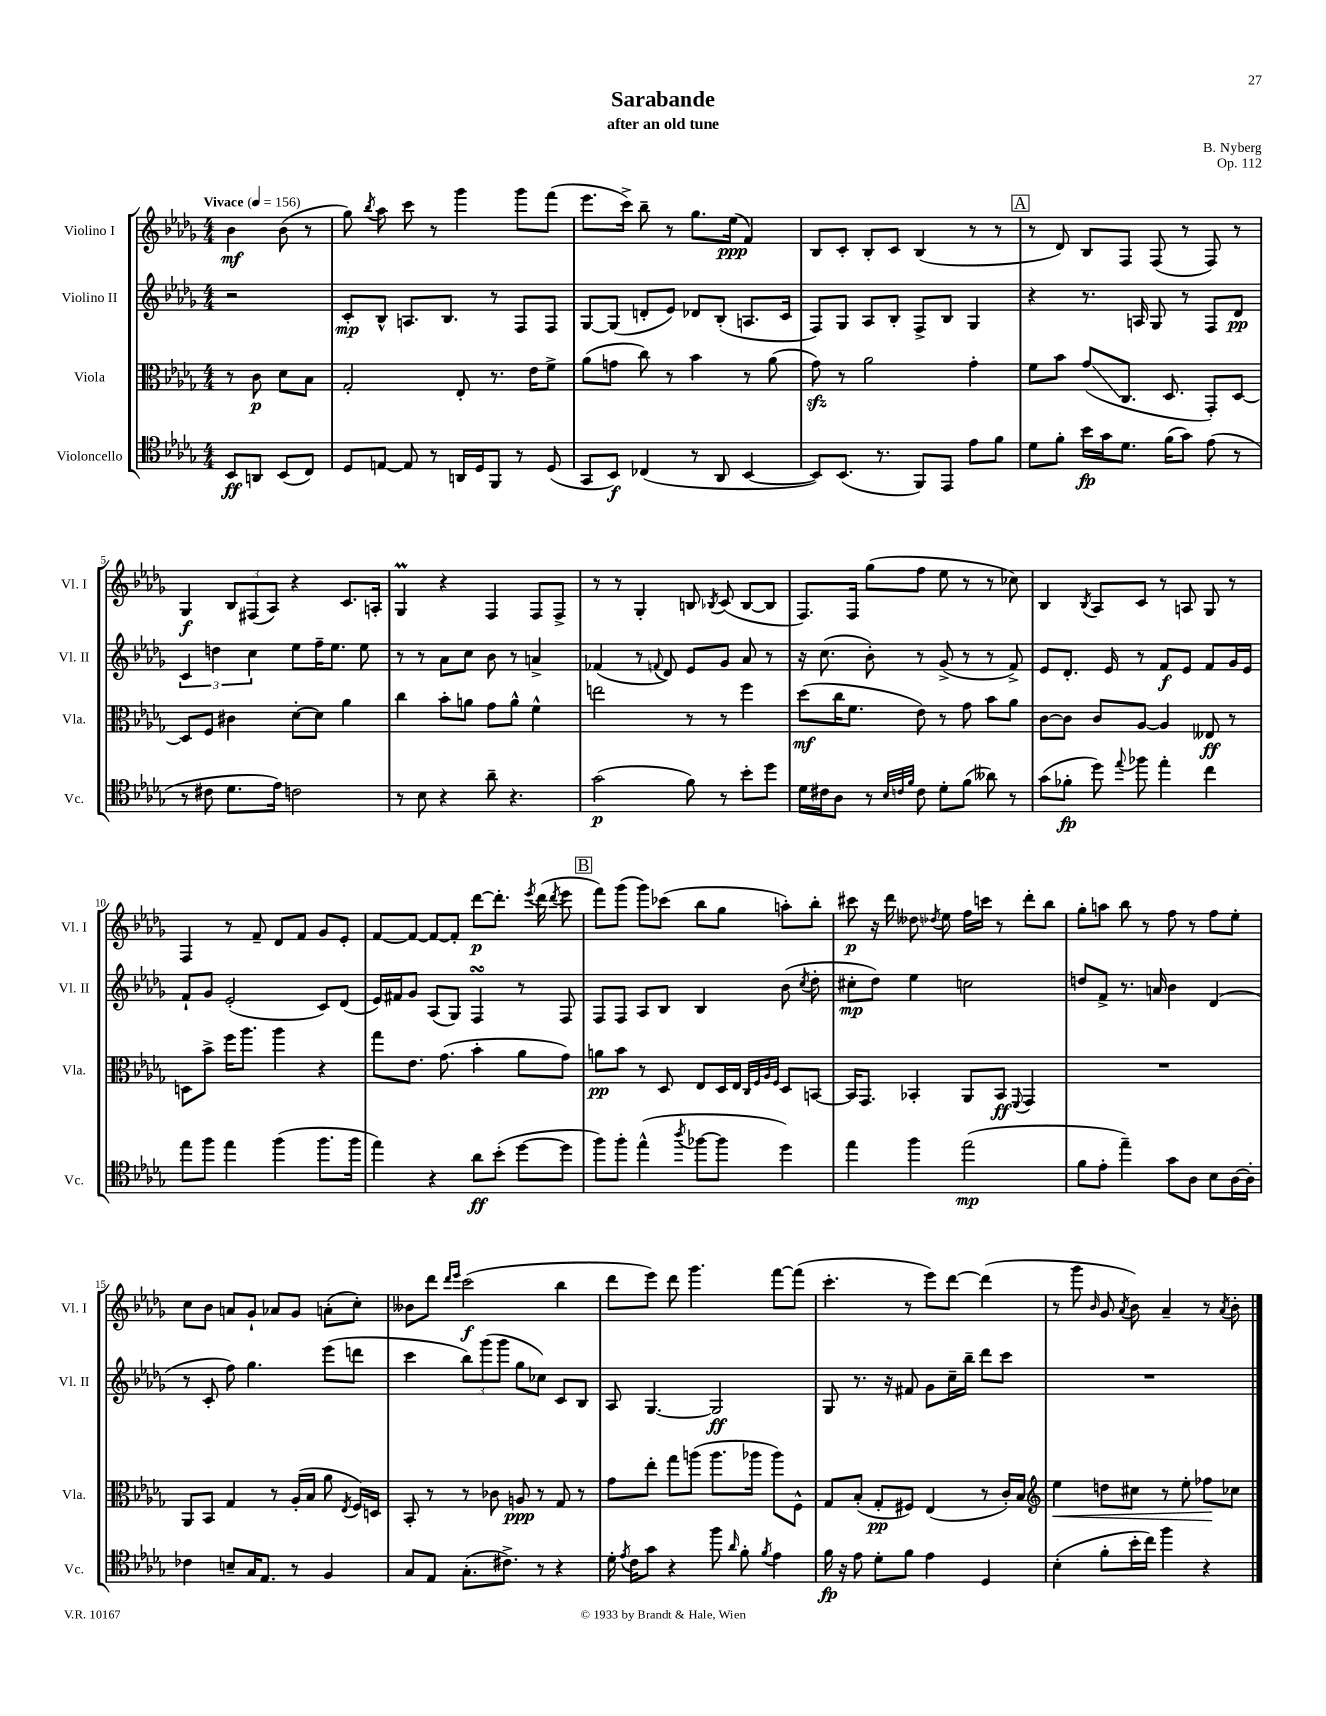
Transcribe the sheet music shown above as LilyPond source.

\header { title = "Sarabande" composer = "B. Nyberg" subtitle = "after an old tune" opus = "Op. 112" }
<<
\new StaffGroup <<
\new Staff = "s0" \with { instrumentName = "Violino I" shortInstrumentName = "Vl. I" } {
    \clef treble \key des \major \numericTimeSignature \time 4/4 \partial 2 \tempo "Vivace" 4 = 156
    \autoBeamOff bes'4\mf bes'8( r8 |
    ges''8) \acciaccatura { bes''8 } aes''8 c'''8 r8 ges'''4 ges'''8[ f'''8]( |
    ees'''8.[ c'''16]->) bes''8-- r8 ges''8.[ ees''16]\ppp( f'4) |
    bes8[ c'8]-. bes8[-. c'8] bes4( r8 r8 |
    \mark \markup { \box "A" } r8 des'8) bes8[ f8] f8( r8 f8) r8 |
    ges4\f \tuplet 3/2 { bes8[ fis8( aes8]) } r4 c'8.[ a16]-. |
    ges4\prall r4 f4 f8[ f8]-> |
    r8 r8 ges4-. b8 \acciaccatura { bes8 } c'8( bes8[~ bes8] |
    f8.[) f16] ges''8[( f''8] ees''8 r8 r8 ces''8) |
    bes4 \acciaccatura { bes8 } aes8[ c'8] r8 a8 ges8 r8 |
    f4 r8 f'8-- des'8[ f'8] ges'8[ ees'8]-. |
    f'8[~ f'8]~ f'8[~ f'8]-. des'''8[~\p des'''8.]-. \acciaccatura { ees'''8 } des'''16( \acciaccatura { des'''8 } ees'''8 |
    \mark \markup { \box "B" } f'''8[) ges'''8]( ges'''8[) ces'''8]( bes''8[ ges''8] a''8[-.) bes''8]-. |
    cis'''8\p r16 des'''16 deses''8 \acciaccatura { des''8 } ees''8 f''16[ c'''16] r8 des'''8[-. bes''8] |
    ges''8[-. a''8] bes''8 r8 f''8 r8 f''8[ ees''8]-. |
    c''8[ bes'8] a'8[ ges'8]-! aes'8[ ges'8] a'8[-.( c''8]-.) |
    beses'8[ des'''8] \grace { des'''16[ ees'''16] } c'''2\f( bes''4 |
    des'''8[ ees'''8]) des'''8 ges'''4. f'''8[~ f'''8]( |
    c'''4.-. r8 ees'''8[) des'''8]~ des'''4( |
    r8 ges'''8 \grace { bes'16 } ges'8 \acciaccatura { aes'8 } bes'8) aes'4-- r8 \acciaccatura { aes'8 } bes'8-. \bar "|." |
}
\new Staff = "s1" \with { instrumentName = "Violino II" shortInstrumentName = "Vl. II" } {
    \clef treble \key des \major \numericTimeSignature \time 4/4 \partial 2
    \autoBeamOff r2 |
    c'8[-.\mp bes8]-^ a8.[ bes8.] r8 f8[ f8] |
    ges8[~ ges8]( d'8[-. ees'8]) des'8[ bes8]-.( a8.[ c'16] |
    f8[) ges8] aes8[ bes8]-. f8[-> bes8] ges4 |
    \mark \markup { \box "A" } r4 r8. a16 ges8 r8 f8[ des'8]\pp |
    \tuplet 3/2 { c'4 d''4 c''4 } ees''8[ f''16-- ees''8.] ees''8 |
    r8 r8 aes'8[ c''8] bes'8 r8 a'4-> |
    fes'4( r8 \appoggiatura { f'8 } des'8) ees'8[ ges'8] aes'8 r8 |
    r16 c''8.( bes'8-.) r8 ges'8->( r8 r8 f'8->) |
    ees'8[ des'8.]-. ees'16 r8 f'8[\f ees'8] f'8[ ges'16 ees'16] |
    f'8[-! ges'8] ees'2-.( c'8[) des'8]( |
    ees'16[) fis'16 ges'8] aes8[( ges8]) f4\turn r8 f8 |
    \mark \markup { \box "B" } f8[ f8] aes8[ bes8] bes4 bes'8( \acciaccatura { c''8 } des''8-. |
    cis''8[-.\mp des''8]) ees''4 c''2 |
    d''8[ f'8]-> r8. a'16 bes'4 des'4( |
    r8 c'8-. f''8) ges''4. ees'''8[( d'''8] |
    c'''4 \tuplet 3/2 { bes''8[) ges'''8( ges'''8] } ges''8[ ces''8]) c'8[ bes8] |
    aes8 ges4.~ ges2\ff |
    ges8 r8. r16 fis'8 ges'8[ c''16-- bes''16]-- des'''8[ c'''8] |
    R1 \bar "|." |
}
\new Staff = "s2" \with { instrumentName = "Viola" shortInstrumentName = "Vla." } {
    \clef alto \key des \major \numericTimeSignature \time 4/4 \partial 2
    \autoBeamOff r8 c'8\p des'8[ bes8] |
    ges2-. ees8-. r8. ees'16[ f'8]-> |
    aes'8[( g'8] c''8) r8 bes'4 r8 aes'8( |
    ges'8\sfz) r8 aes'2 ges'4-. |
    \mark \markup { \box "A" } f'8[ bes'8] ges'8[\glissando( c8.] des8. ges,8[-.) des8]~ |
    des8[ f8] cis'4 des'8[~-. des'8] aes'4 |
    c''4 bes'8[-. a'8] ges'8[ a'8]-^ f'4-^ |
    e''2 r8 r8 f''4 |
    des''8[\mf( c''16 f'8.] ees'8) r8 ges'8 bes'8[ aes'8] |
    c'8[~ c'8] c'8[ aes8]~ aes4 eeses8\ff r8 |
    d8[ bes'8]-> f''16[ aes''8.] aes''4 r4 |
    ges''8[ ees'8.] ges'8.( bes'4-. aes'8[ ges'8]) |
    \mark \markup { \box "B" } a'8[\pp bes'8] r8 des8 ees8[ des16 ees16] \grace { c32[ f32 aes32 f32] } des8[ b,8]~ |
    b,16[ ges,8.] bes,4-. aes,8[ bes,8]\ff \appoggiatura { f,8 } ges,4 |
    R1 |
    aes,8[ bes,8] ges4 r8 aes16[-.( bes16] aes'8 \acciaccatura { ees8 } f16[) d16] |
    bes,8-. r8 r8 ces'8 a8\ppp r8 ges8 r8 |
    ges'8[ ees''8]-. ges''8[ a''8]( a''8.[ aes''16] aes''8[) f8]-^ |
    ges8[ bes8]-.( ges8[-.\pp fis8]) ees4( r8 c'16[-.) bes16] |
    \clef treble ees''4\< d''8[ cis''8] r8 ees''8-. fes''8[\! ces''8] \bar "|." |
}
\new Staff = "s3" \with { instrumentName = "Violoncello" shortInstrumentName = "Vc." } {
    \clef tenor \key des \major \numericTimeSignature \time 4/4 \partial 2
    \autoBeamOff bes,8[\ff a,8] bes,8[( c8]) |
    des8[ e8]~ e8 r8 a,16[ des16 f,8] r8 des8( |
    ges,8[ bes,8]\f) ces4( r8 aes,8 bes,4~ |
    bes,8[) bes,8.]( r8. f,8[) ees,8] ees'8[ f'8] |
    \mark \markup { \box "A" } des'8[ f'8]-. bes'16[\fp ges'16 des'8.] f'16[( ges'8]) ees'8( r8 |
    r8 cis'8 des'8.[ ees'16]) c'2 |
    r8 bes8 r4 aes'8-- r4. |
    ges'2\p( f'8) r8 bes'8[-. des''8] |
    des'16[ cis'16 aes8] r8 \grace { bes32[ c'32 f'32] } c'8 des'8[-. f'8]( aeses'8) r8 |
    ges'8[( fes'8]-.\fp des''8) \appoggiatura { ees''8 } fes''8 ees''4-. c''4 |
    ees''8[ f''8] ees''4 f''4( f''8.[ f''16] |
    ees''4) r4 aes'8[\ff bes'8]-.( des''8[~ des''8] |
    \mark \markup { \box "B" } f''8[) f''8]-. ees''4-^( \acciaccatura { aes''8 } fes''8[~ fes''8] des''4) |
    ees''4 f''4 ees''2\mp( |
    f'8[ ees'8]-. ees''4--) ges'8[ aes8] bes8[ aes16~ aes16]-. |
    ces'4 b8[-- ges16 ees8.] r8 f4 |
    ges8[ ees8] ges8.[-.( cis'8.]->) r8 r4 |
    des'16-. \acciaccatura { ees'8 } c'16[ ges'8] r4 f''8 \grace { aes'16 } f'8-. \acciaccatura { f'8 } ees'4 |
    f'16\fp r16 ees'8 des'8[-. f'8] ees'4 des4 |
    bes4-.( f'8[-. bes'16-. c''16]) f''4 r4 \bar "|." |
}
>>
>>
